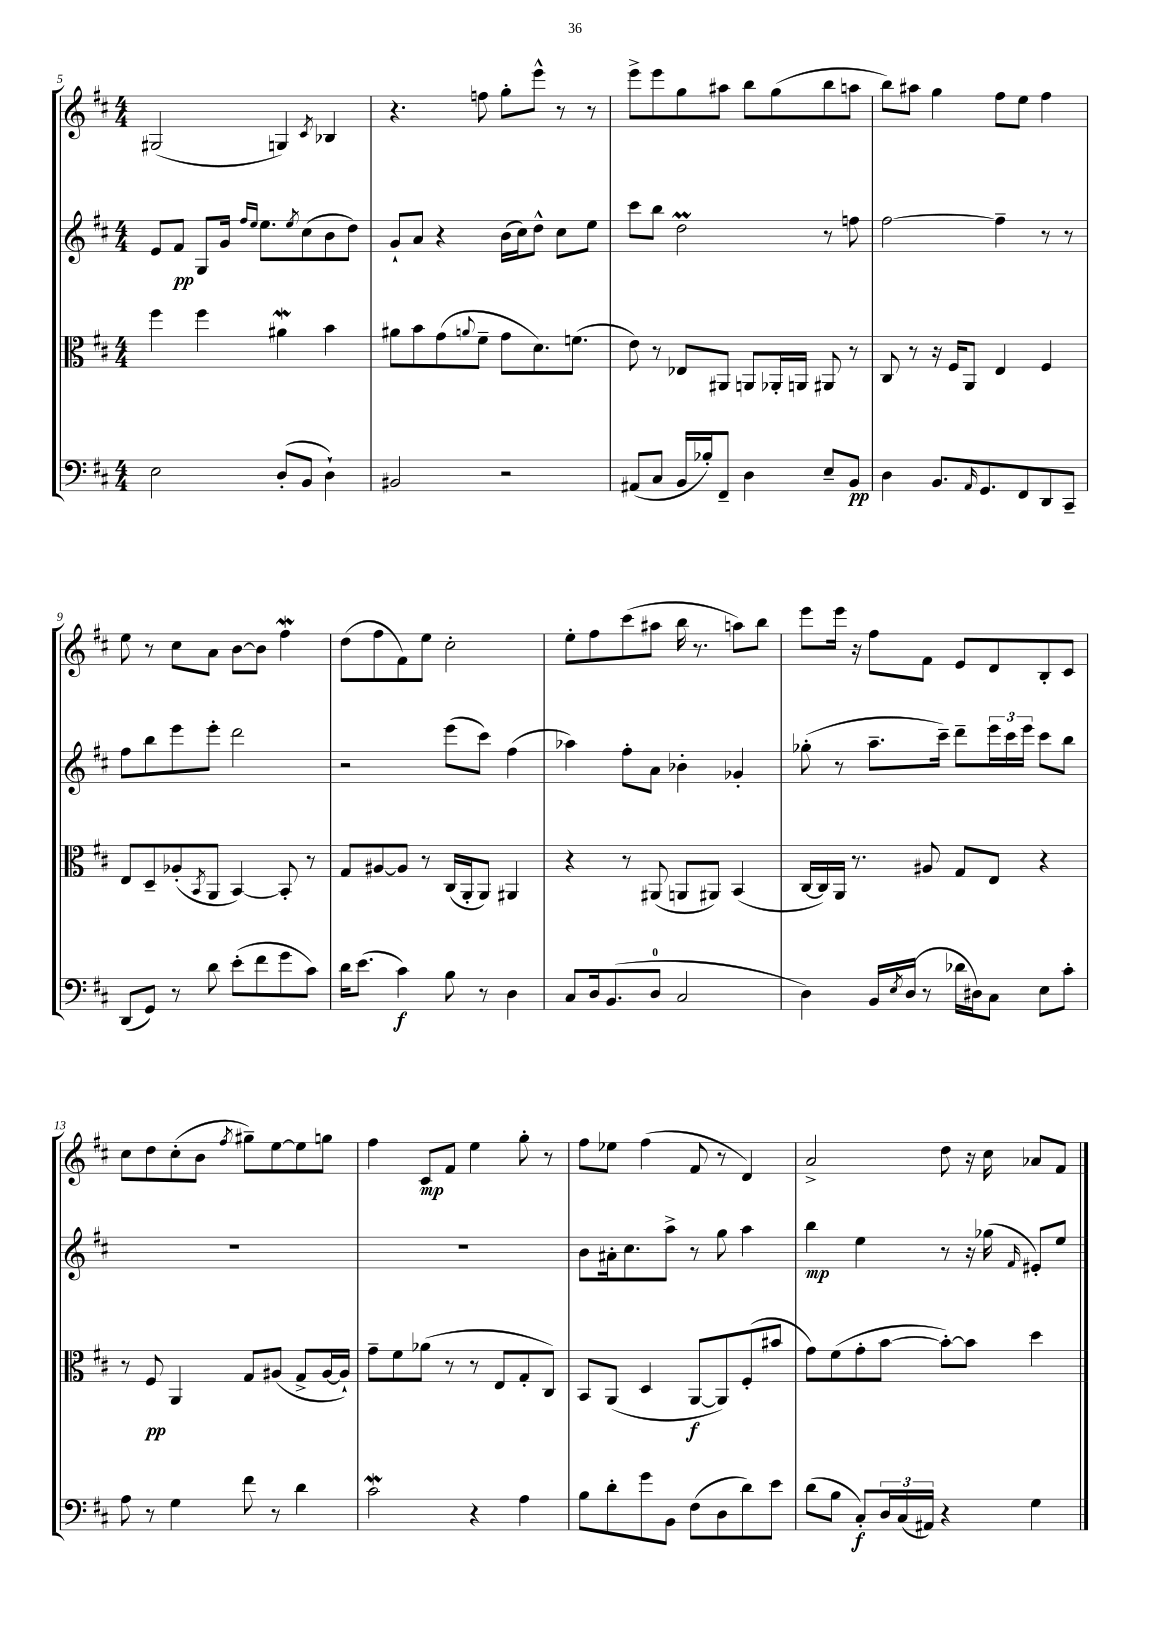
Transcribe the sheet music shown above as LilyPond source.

<<
\new StaffGroup <<
\new Staff = "s0" {
    \clef treble \key d \major \numericTimeSignature \time 4/4
    gis2( g4) \acciaccatura { cis'8 } bes4 |
    r4. f''8 g''8-. e'''8-^ r8 r8 |
    e'''8-> e'''8 g''8 ais''8 b''8 g''8( b''8 a''8 |
    b''8) ais''8 g''4 fis''8 e''8 fis''4 |
    e''8 r8 cis''8 a'8 b'8~ b'8 fis''4\mordent |
    d''8( fis''8 fis'8) e''8 cis''2-. |
    e''8-. fis''8 cis'''8( ais''8 b''16 r8. a''8) b''8 |
    e'''8 e'''16 r16 fis''8 fis'8 e'8 d'8 b8-. cis'8 |
    cis''8 d''8 cis''8-.( b'8 \acciaccatura { fis''8 } gis''8--) e''8~ e''8 g''8 |
    fis''4 cis'8\mp fis'8 e''4 g''8-. r8 |
    fis''8 ees''8 fis''4( fis'8 r8 d'4) |
    a'2-> d''8 r16 cis''16 aes'8 fis'8 \bar "|." |
}
\new Staff = "s1" {
    \clef treble \key d \major \numericTimeSignature \time 4/4
    e'8 fis'8\pp g8 g'16 \grace { fis''16 e''16 } e''8. \acciaccatura { e''8 } cis''8( b'8 d''8) |
    g'8-! a'8 r4 b'16( cis''16) d''8-^ cis''8 e''8 |
    cis'''8 b''8 d''2\prall r8 f''8 |
    fis''2~ fis''4-- r8 r8 |
    fis''8 b''8 e'''8 e'''8-. d'''2 |
    r2 e'''8( cis'''8) fis''4( |
    aes''4) fis''8-. a'8 bes'4-. ges'4-. |
    ges''8-.( r8 a''8.-- cis'''16--) d'''8-- \tuplet 3/2 { e'''16 cis'''16 e'''16 } cis'''8 b''8 |
    R1 |
    R1 |
    b'8 ais'16-. cis''8. a''8-> r8 g''8 a''4 |
    b''4\mp e''4 r8 r16 ges''16( \grace { fis'16 } eis'8-.) e''8 \bar "|." |
}
\new Staff = "s2" {
    \clef alto \key d \major \numericTimeSignature \time 4/4
    fis''4 fis''4 ais'4\mordent b'4 |
    ais'8 b'8 g'8( \appoggiatura { a'8 } fis'8-- g'8 d'8.) f'8.( |
    e'8) r8 ees8 ais,8 a,8 aes,16-. a,16 ais,8 r8 |
    cis8 r8 r16 fis16 a,8 e4 fis4 |
    e8 d8-- aes8-.( \acciaccatura { b,8 } a,8 b,4~) b,8-. r8 |
    g8 ais8~ ais8 r8 cis16( a,16-. a,8) ais,4 |
    r4 r8 ais,8( a,8 ais,8) b,4( |
    cis16~ cis16) a,16 r8. ais8 g8 e8 r4 |
    r8 fis8\pp a,4 g8 ais8( g8-> ais16~ ais16-!) |
    g'8-- fis'8 aes'8( r8 r8 e8 g8-. cis8) |
    b,8 a,8( d4 a,8~\f a,8) fis8-.( bis'8 |
    g'8) fis'8( g'8-. b'8~ b'8~-.) b'8 d''4 \bar "|." |
}
\new Staff = "s3" {
    \clef bass \key d \major \numericTimeSignature \time 4/4
    e2 d8-.( b,8 d4-!) |
    bis,2 r2 |
    ais,8( cis8 b,16 bes16-.) fis,8-- d4 e8-- b,8\pp |
    d4 b,8. \grace { a,16 } g,8. fis,8 d,8 cis,8-- |
    d,8( g,8) r8 d'8 e'8-.( fis'8 g'8 cis'8) |
    d'16 e'8.( cis'4\f) b8 r8 d4 |
    cis8 d16 b,8.( d8-0 cis2 |
    d4) b,16 \acciaccatura { e8 } d16( r8 des'16 dis16) cis8 e8 cis'8-. |
    a8 r8 g4 fis'8 r8 d'4 |
    cis'2\mordent r4 a4 |
    b8 d'8-. g'8 b,8 fis8( d8 d'8) e'8 |
    d'8( b8 cis8-.\f) \tuplet 3/2 { d16 cis16( ais,16) } r4 g4 \bar "|." |
}
>>
>>
\layout { \context { \Score currentBarNumber = #5 } }
